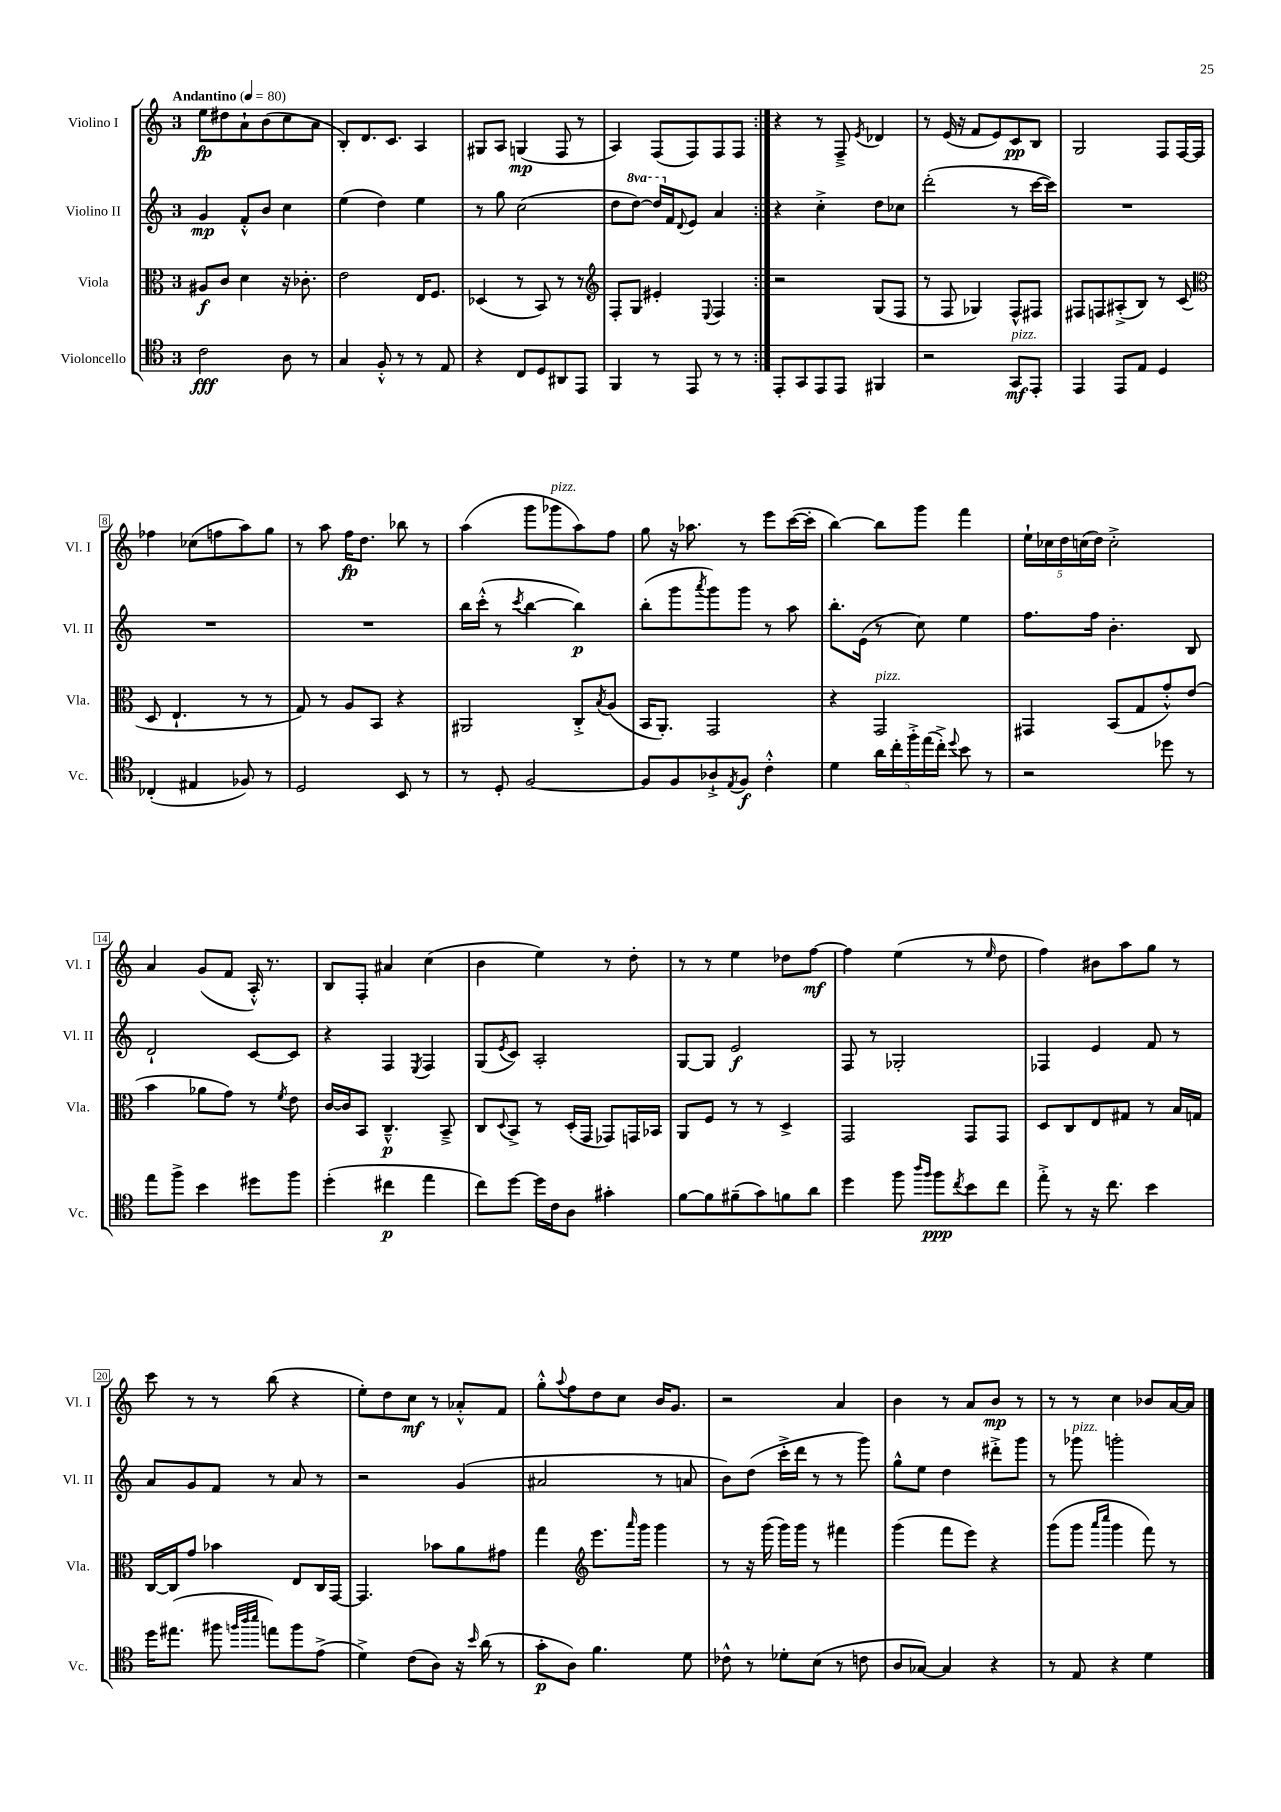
<<
\new StaffGroup <<
\new Staff = "s0" \with { instrumentName = "Violino I" shortInstrumentName = "Vl. I" } {
    \clef treble \key c \major \once \override Staff.TimeSignature.style = #'single-digit \time 3/4 \tempo "Andantino" 4 = 80
    \repeat volta 2 { e''8\fp dis''8 a'8-! b'8( c''8 a'8 |
    b8-.) d'8. c'8. a4 |
    gis8 a8 g4\mp( f8 r8 |
    a4) f8( f8) f8 f8 | }
    r4 r8 f8---> \acciaccatura { e'8 } des'4 |
    r8 e'16( r16 f'8 e'8) c'8\pp b8 |
    g2 f8 f16~ f16 |
    fes''4 ces''8( f''8 a''8) g''8 |
    r8 a''8 f''16\fp d''8. bes''8 r8 |
    a''4( g'''8 ges'''8^\markup { \italic "pizz." } a''8) f''8 |
    g''8 r16 aes''8. r8 e'''8 c'''16~( c'''16-. |
    b''4~) b''8 g'''8 f'''4 |
    \tuplet 5/4 { e''16-! ces''16 d''16 c''16( d''16) } c''2-.-> |
    a'4 g'8( f'8 a16-.-^) r8. |
    b8 f8-. ais'4 c''4( |
    b'4 e''4) r8 d''8-. |
    r8 r8 e''4 des''8 f''8~\mf |
    f''4 e''4( r8 \grace { e''16 } d''8 |
    f''4) bis'8 a''8 g''8 r8 |
    c'''8 r8 r8 b''8( r4 |
    e''8-.) d''8 c''8\mf r8 aes'8-.-^ f'8 |
    g''8-.-^ \appoggiatura { a''8 } f''8 d''8 c''8 b'16 g'8. |
    r2 a'4 |
    b'4 r8 a'8 b'8\mp r8 |
    r8 r8 c''4 bes'8 a'16~ a'16 \bar "|." |
}
\new Staff = "s1" \with { instrumentName = "Violino II" shortInstrumentName = "Vl. II" } {
    \clef treble \key c \major \once \override Staff.TimeSignature.style = #'single-digit \time 3/4 \set Staff.ottavationMarkups = #ottavation-simple-ordinals
    \repeat volta 2 { g'4\mp f'8-.-^ b'8 c''4 |
    e''4( d''4) e''4 |
    r8 g''8 c''2( |
    d''8 \ottava #1 d'''8~) d'''16 \ottava #0 f'16 \appoggiatura { d'8 } e'8 a'4 | }
    r4 c''4-.-> d''8 ces''8 |
    d'''2-.( r8 c'''16~ c'''16) |
    R2. |
    R2. |
    R2. |
    b''16 c'''16-.-^( r8 \acciaccatura { c'''8 } b''4~ b''4\p) |
    b''8-.( g'''8 \acciaccatura { a'''8 } g'''8) g'''8 r8 a''8 |
    b''8.-. e'16( r8 c''8) e''4 |
    f''8. f''16 b'4.-. b8 |
    d'2-! c'8~ c'8 |
    r4 f4 \acciaccatura { e8 } f4 |
    g8( \acciaccatura { e'8 } c'8) a2-. |
    g8~ g8 e'2\f |
    f8 r8 ges2-. |
    fes4 e'4 f'8 r8 |
    a'8 g'8 f'8 r8 a'8 r8 |
    r2 g'4( |
    ais'2 r8 a'8 |
    b'8) d''8( c'''16-.-> d'''16 r8 r8 g'''8) |
    g''8-^ e''8 d''4 dis'''8-.-> g'''8 |
    r8 ges'''8^\markup { \italic "pizz." } g'''2-. \bar "|." |
}
\new Staff = "s2" \with { instrumentName = "Viola" shortInstrumentName = "Vla." } {
    \clef alto \key c \major \once \override Staff.TimeSignature.style = #'single-digit \time 3/4
    \repeat volta 2 { ais8\f c'8 d'4 r16 ces'8.-. |
    e'2 e16 f8. |
    des4( r8 b,8) r8 r8 |
    \clef treble f8-. g8 eis'4-. \appoggiatura { e8 } f4 | }
    r2 g8( f8 |
    r8 f8 ges4) f8-^ fis8 |
    fis8 f8 ais8-.->( b8) r8 c'8( |
    \clef alto d8 e4.-! r8 r8 |
    g8) r8 a8 b,8 r4 |
    ais,2 c8-.-> \acciaccatura { b8 } a8( |
    b,16 a,8.-.) g,2 |
    r4 g,2^\markup { \italic "pizz." } |
    gis,4 b,8( g8 g'8-.-^) e'8( |
    b'4 aes'8 g'8) r8 \acciaccatura { f'8 } e'8 |
    c'16~ c'16 b,8 c4.---^\p b,8---> |
    c8 \appoggiatura { d8 } b,8-> r8 d16-.( g,16 ges,8) g,16 bes,16 |
    a,8 f8 r8 r8 d4-> |
    g,2 g,8 g,8 |
    d8 c8 e8 gis8 r8 b16 g16 |
    c16~ c16 g'8 bes'4 e8 c16 g,16~ |
    g,4. bes'8 a'8 gis'8 |
    g''4 \clef treble e'''8. \grace { a'''16 } g'''16 g'''4 |
    r8 r16 g'''16( g'''16) g'''16 r8 fis'''4 |
    g'''4( f'''8 e'''8) r4 |
    g'''8( g'''8 \grace { a'''16 c''''16 } g'''4 f'''8) r8 \bar "|." |
}
\new Staff = "s3" \with { instrumentName = "Violoncello" shortInstrumentName = "Vc." } {
    \clef tenor \key c \major \once \override Staff.TimeSignature.style = #'single-digit \time 3/4
    \repeat volta 2 { c'2\fff a8 r8 |
    g4 f8-.-^ r8 r8 e8 |
    r4 c8 d8 ais,8 e,8 |
    f,4 r8 e,8 r8 r8 | }
    e,8-. g,8 e,8 e,8 fis,4 |
    r2 g,8\mf^\markup { \italic "pizz." } e,8-. |
    e,4 e,8 e8 d4 |
    ces4-.( eis4 fes8) r8 |
    d2 b,8 r8 |
    r8 d8-. f2~ |
    f8 f8 aes8-!-> \acciaccatura { e8 } f8\f c'4-.-^ |
    d'4 \tuplet 5/4 { a'16 c''16-. f''16-.-> e''16( c''16-.->) } \appoggiatura { d''8 } b'8 r8 |
    r2 des''8 r8 |
    e''8 f''8-> b'4 dis''8 f''8 |
    d''4-.( cis''4\p e''4 |
    c''8) d''8~ d''16 c'16 a8 gis'4-. |
    f'8~ f'8 fis'8--( g'8) f'8 a'8 |
    d''4 f''8 \grace { a''16 f''16 } f''8\ppp \acciaccatura { c''8 } b'8 c''8 |
    e''8-.-> r8 r16 c''8. b'4 |
    d''16 eis''8.( fis''8 \grace { f''32 a''32 b''32 } e''8) f''8 e'8->( |
    d'4->) c'8( a8) r16 \grace { b'16 } a'16( r8 |
    g'8-.\p a8) f'4. d'8 |
    ces'8-^ r8 des'8-. b8( r8 c'8 |
    a8 ges8~) ges4 r4 |
    r8 e8 r4 d'4 \bar "|." |
}
>>
>>
\layout { \context { \Score \override BarNumber.stencil = #(make-stencil-boxer 0.1 0.3 ly:text-interface::print) } }
